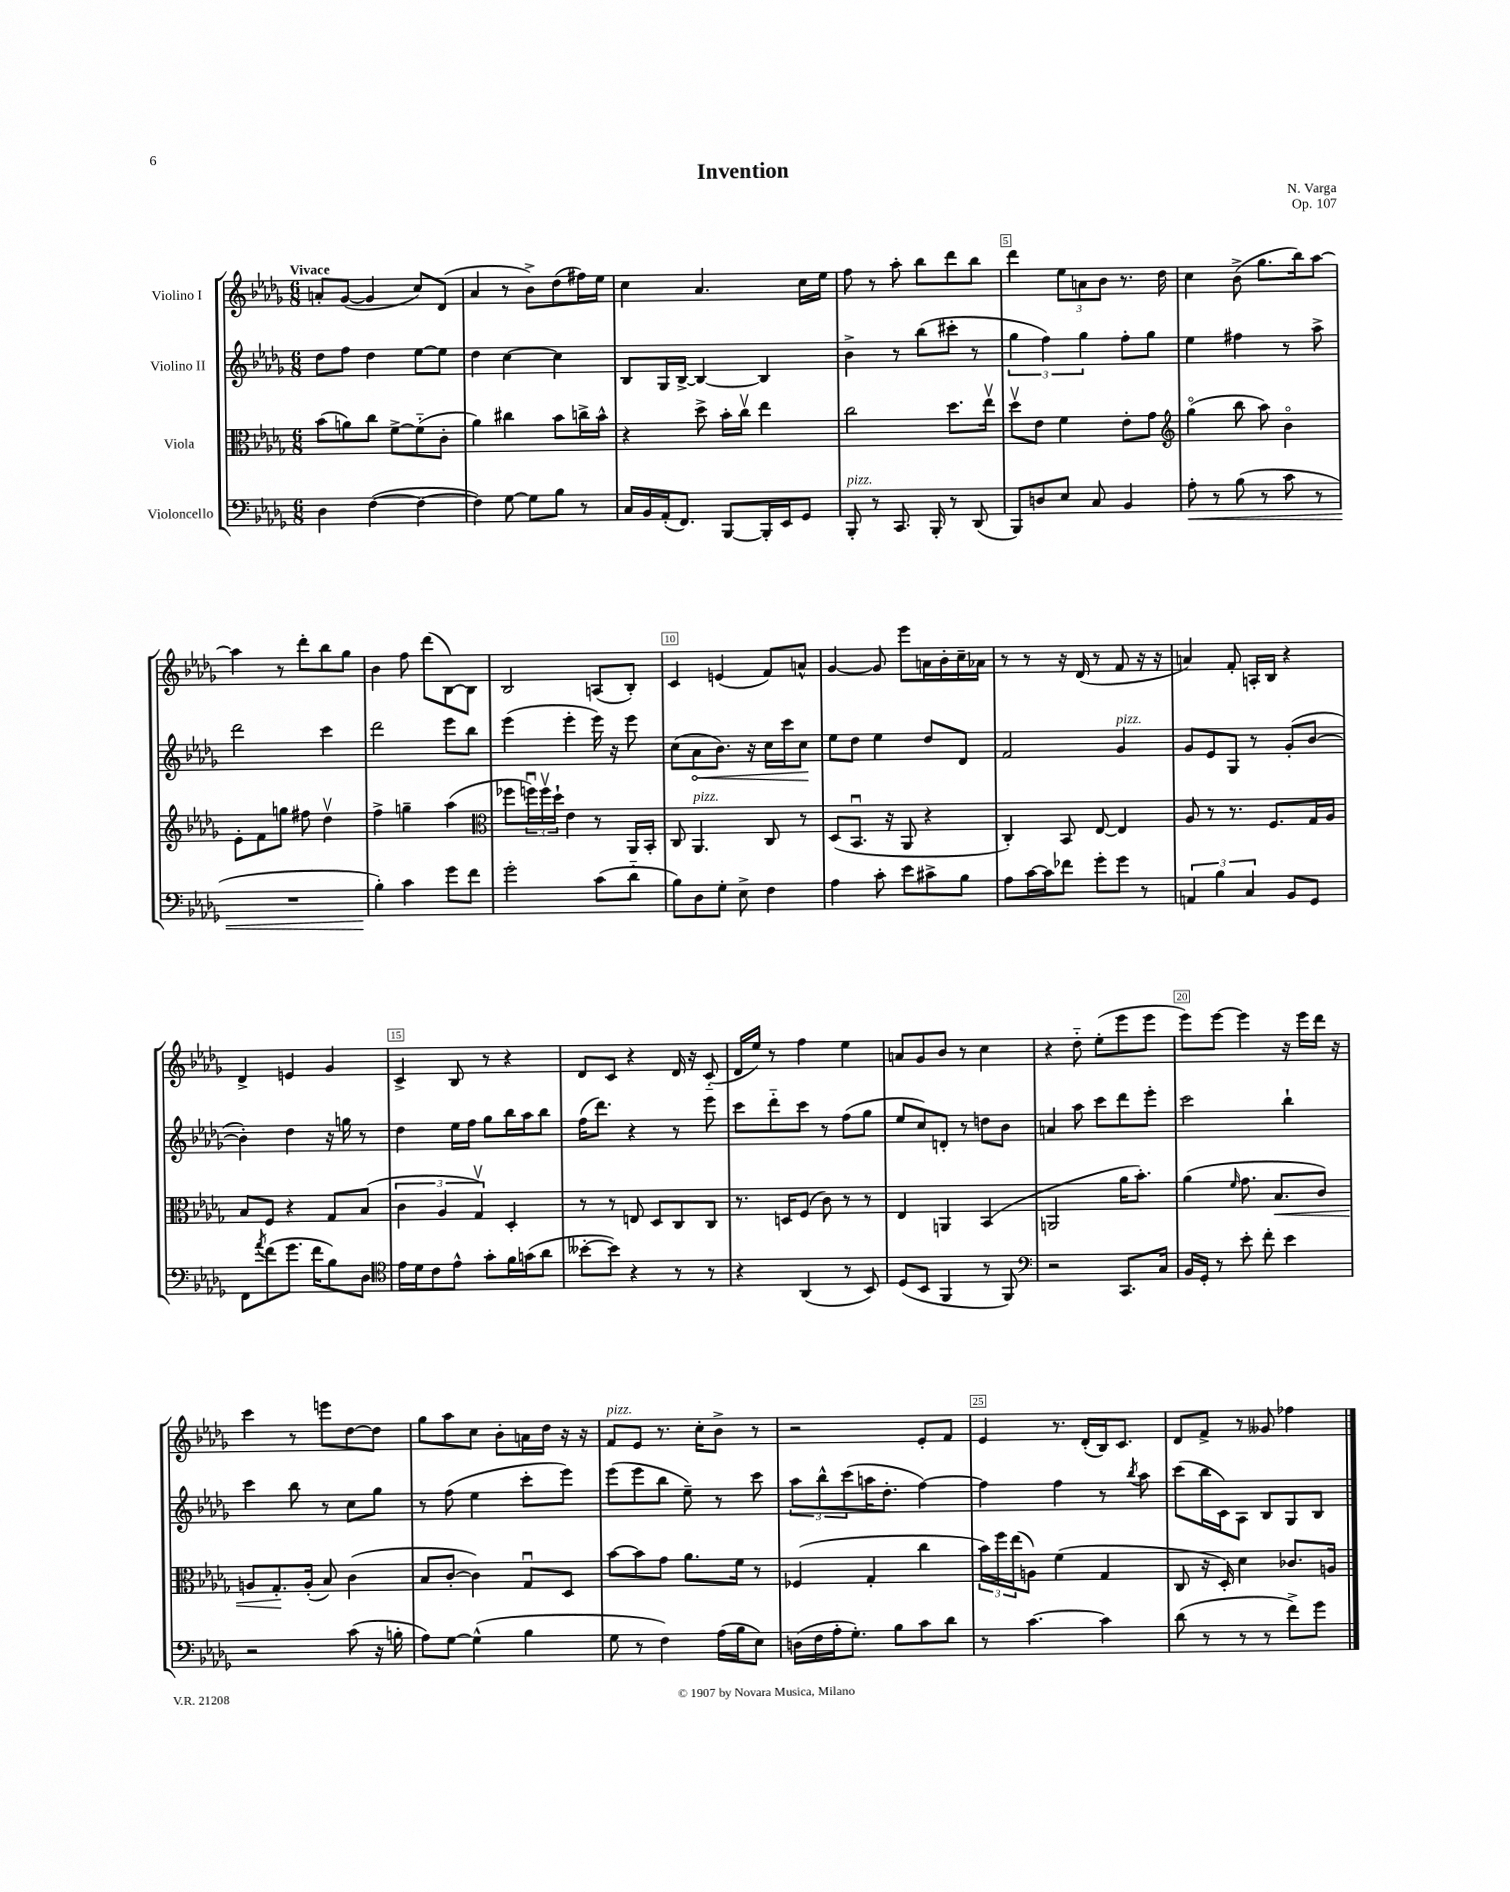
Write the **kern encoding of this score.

**kern	**dynam	**kern	**dynam	**kern	**dynam	**kern
*part4	*part4	*part3	*part3	*part2	*part2	*part1
*staff4	*staff4	*staff3	*staff3	*staff2	*staff2	*staff1
*I"Violoncello	*	*I"Viola	*	*I"Violino II	*	*I"Violino I
*clefF4	*	*clefC3	*	*clefG2	*	*clefG2
*k[b-e-a-d-g-]	*	*k[b-e-a-d-g-]	*	*k[b-e-a-d-g-]	*	*k[b-e-a-d-g-]
*M6/8	*	*M6/8	*	*M6/8	*	*M6/8
=1	=1	=1	=1	=1	=1	=1
!	!	!	!	!	!	!LO:TX:a:B:t=Vivace
4D-\	.	(8b-\L	.	8dd-\L	.	8an'/L
.	.	8an\)	.	8ff\J	.	([8g-/J
([4F\	.	8cc\J	.	4dd-\	.	4g-/]
.	.	[8f^\L	.	.	.	.
4F\_	.	(8f\]	.	[8ee-\L	.	8cc/L)
.	.	8c'\J	.	8ee-\J]	.	(8d-/J
=2	=2	=2	=2	=2	=2	=2
4F\])	.	4a-\)	.	4dd-\	.	4a-/
[8G-\	.	4cc#X\	.	[4cc\	.	8r
8G-\L]	.	.	.	.	.	8b-^\L)
8B-\J	.	8b-\L	.	4cc\]	.	(8dd-\
8r	.	16ccn^\L	.	.	.	16ff#X\L)
.	.	16b-^^\JJ	.	.	.	16ee-\JJ
=3	=3	=3	=3	=3	=3	=3
16C/LL	.	4r	.	8B-/L	.	4cc\
16BB-/	.	.	.	.	.	.
(16AA-'/J	.	.	.	16G-/L	.	.
8.FF/J)	.	.	.	[16B-^/JJ	.	.
.	.	8dd-^\	.	4B-/_	.	4.a-/
[8BBB-/L	.	16b-'\LL	.	.	.	.
.	.	16ccv\JJ	.	.	.	.
16BBB-'/L]	.	4ee-\	.	4B-/]	.	.
16EE-/J	.	.	.	.	.	.
8GG-/J	.	.	.	.	.	16cc\LL
.	.	.	.	.	.	16ee-\JJ
=4	=4	=4	=4	=4	=4	=4
!LO:TX:a:i:t=pizz.	!	!	!	!	!	!
8BBB-'/	.	2cc\	.	4b-^\	.	8ff\
8r	.	.	.	.	.	8r
8.CC/	.	.	.	8r	.	8aa-'\
.	.	.	.	(8bb-\L	.	8bb-\L
16BBB-'/	.	.	.	.	.	.
8r	.	8.dd-\L	.	8ccc#X'\J	.	8ddd-\
(8DD-/	.	.	.	8r	.	8bb-\J
.	.	16ee-v\Jk	.	.	.	.
=5	=5	=5	=5	=5	=5	=5
8BBB-/L)	.	8dd-v\L	.	6gg-\	.	4ddd-\
8Dn/	.	8e-\J	.	.	.	.
.	.	.	.	6ff\)	.	.
8E-/J	.	4f\	.	.	.	12ee-\L
.	.	.	.	6gg-\	.	12an\
8C/	.	.	.	.	.	.
.	.	.	.	.	.	12b-\J
4BB-/	.	8e-'\L	.	8ff'\L	.	8.r
.	.	8g-\J	.	8gg-\J	.	.
.	.	.	.	.	.	16dd-\
=6	=6	=6	=6	=6	=6	=6
*	*	*clefG2	*	*	*	*
!	!LO:HP:b	!	!	!	!	!
8A-'\	<	(4gg-\	.	4ee-\	.	4cc\
8r	.	.	.	.	.	.
(8B-\	.	8bb-\	.	4ff#X\	.	(8b-^\
8r	.	8aa-\)	.	.	.	8.gg-\L
8c\	.	4b-\	.	8r	.	.
.	.	.	.	.	.	16bb-\k)
8r	.	.	.	8aa-^\	.	[8aa-\J
!!LO:LB:g=z
=7	=7	=7	=7	=7	=7	=7
2.r	.	8e-'\L	.	2ddd-\	.	4aa-\]
.	.	8f\	.	.	.	.
.	.	8ggn\J	.	.	.	8r
.	.	8ff#X\	.	.	.	8ddd-'\L
.	.	4dd-v\	.	4ccc\	.	8bb-\
.	.	.	.	.	.	8gg-\J
=8	=8	=8	=8	=8	=8	=8
4B-'\)	.	4ff^\	.	2ddd-\	.	4b-\
4c\	[	4ggn~\	.	.	.	8ff\
.	.	.	.	.	.	(8ddd-\L
8g-\L	.	(4aa-\	.	8eee-\L	.	[8B-\)
8f\J	.	.	.	8bb-\J	.	8B-\J]
=9	=9	=9	=9	=9	=9	=9
*	*	*clefC3	*	*	*	*
2g-'\	.	8ff-X\L	.	(4eee-\	.	2B-/
.	.	24ffnu\L)	.	.	.	.
.	.	24ffv\	.	.	.	.
.	.	24dd-`\JJ	.	.	.	.
.	.	4e-\	.	4eee-'\	.	.
(8c\L	.	8r	.	16eee-\)	.	(8An/L
.	.	.	.	16r	.	.
8d-\J	.	16AA-/LL	.	8eee-\	.	8B-'/J)
.	.	16BB-'/JJ	.	.	.	.
=10	=10	=10	=10	=10	=10	=10
8B-\L)	.	8C/	.	(8cc\L	.	4c/
!	!	!LO:TX:a:i:t=pizz.	!	!	!	!
!	!	!	!	!	!LO:HP:b	!
8D-\	.	4.AA-/	.	8a-\	<	.
8G-'\J	.	.	.	8.b-\J)	.	(4en/
8E-^\	.	.	.	.	.	.
.	.	.	.	16r	.	.
4F\	.	8C/	.	16cc\LL	.	8f/L)
.	.	.	.	16ccc\J	.	.
.	.	8r	.	8cc\J	.	8an^^/J
.	.	.	.	.	[	.
=11	=11	=11	=11	=11	=11	=11
4A-\	.	(8D-/L	.	8ee-\L	.	[4g-/
.	.	8.BB-u/J	.	8dd-\J	.	.
8c'\	.	.	.	4ee-\	.	8g-/]
.	.	16r	.	.	.	.
8e-\L	.	8AA-/	.	.	.	8eee-\L
8c#X^\	.	4r	.	8dd-/L	.	16an\L
.	.	.	.	.	.	16b-'\
8B-\J	.	.	.	8d-/J	.	16cc~\
.	.	.	.	.	.	16a-X\JJ
=12	=12	=12	=12	=12	=12	=12
8A-\L	.	4C'/)	.	2f/	.	8r
[16c\L	.	.	.	.	.	8r
16c\J]	.	.	.	.	.	.
8f-X\J	.	8BB-/	.	.	.	16r
.	.	.	.	.	.	(16d-/
8g-'\L	.	[8E-/	.	.	.	8r
!	!	!	!	!LO:TX:a:i:t=pizz.	!	!
8g-\J	.	4E-/]	.	4g-/	.	8f/
8r	.	.	.	.	.	16r
.	.	.	.	.	.	16r
=13	=13	=13	=13	=13	=13	=13
6AAn/	.	8A-/	.	8g-/L	.	4an/)
.	.	8r	.	8e-/	.	.
6B-\	.	.	.	.	.	.
.	.	8.r	.	8G-/J	.	8f'/
6C/	.	.	.	.	.	.
.	.	.	.	8r	.	16An'/LL
.	.	8.F/L	.	.	.	16B-/JJ
8BB-/L	.	.	.	(8g-'/L	.	4r
8GG-/J	.	16G-/L	.	[8b-/J	.	.
.	.	16A-/JJ	.	.	.	.
!!LO:LB:g=z
=14	=14	=14	=14	=14	=14	=14
8FF\L	.	8B-/L	.	4b-'\])	.	4d-^/
8qa-/	.	.	.	.	.	.
(8f\	.	8F/J	.	.	.	.
8.g-\J	.	4r	.	4dd-\	.	4en/
16f\KL	.	.	.	.	.	.
8B-\)	.	8G-/L	.	16r	.	4g-/
.	.	.	.	16ggn\	.	.
8D-\J	.	(8B-/J	.	8r	.	.
=15	=15	=15	=15	=15	=15	=15
*clefC4	*	*	*	*	*	*
16e-\LL	.	6c\	.	4dd-\	.	4c^/
16d-\J	.	.	.	.	.	.
8c\	.	.	.	.	.	.
.	.	6A-/	.	.	.	.
8e-^^\J	.	.	.	16ee-\LL	.	8B-/
.	.	.	.	16ff\JJ	.	.
.	.	6G-v/)	.	.	.	.
8g-'\L	.	.	.	8gg-\L	.	8r
16f\L	.	4D-'/	.	16bb-\L	.	4r
(16gn\J	.	.	.	16aa-\J	.	.
8a-\J	.	.	.	8bb-\J	.	.
=16	=16	=16	=16	=16	=16	=16
[8b--X'\L	.	8r	.	(16ff\KL	.	8d-/L
.	.	.	.	8.ddd-\J)	.	.
8b--\J])	.	8r	.	.	.	8c/J
4r	.	8En/	.	4r	.	4r
.	.	8D-/L	.	.	.	.
8r	.	8C/	.	8r	.	16d-/
.	.	.	.	.	.	16r
8r	.	8C/J	.	8eee-\	.	(8c/
=17	=17	=17	=17	=17	=17	=17
4r	.	8.r	.	8ccc\L	.	16d-/LL
.	.	.	.	.	.	16ee-/JJ)
.	.	.	.	8ddd-\	.	8r
.	.	16Dn/KL	.	.	.	.
(4AA-/	.	(8F/J	.	8ccc\J	.	4ff\
.	.	8c\)	.	8r	.	.
8r	.	8r	.	(8ff\L	.	4ee-\
8BB-/)	.	8r	.	8gg-\J	.	.
=18	=18	=18	=18	=18	=18	=18
(8D-/L	.	4E-/	.	8ee-/L	.	8an/L
8BB-/J	.	.	.	8cc/)	.	8g-/
4FF/	.	4AAn/	.	8dn'/J	.	8b-/J
.	.	.	.	8r	.	8r
8r	.	(4BB-/	.	8ddn\L	.	4cc\
8FF/)	.	.	.	8b-\J	.	.
=19	=19	=19	=19	=19	=19	=19
*clefF4	*	*	*	*	*	*
2r	.	2AAn/	.	4an/	.	4r
.	.	.	.	8aa-\	.	8dd-\
.	.	.	.	8ccc\L	.	(8ee-'\L
8.CC/L	.	16a-\KL	.	8ddd-\	.	8eee-\
.	.	8.b-'\J)	.	.	.	.
.	.	.	.	8eee-'\J	.	8eee-\J
16C/Jk	.	.	.	.	.	.
=20	=20	=20	=20	=20	=20	=20
16BB-/LL	.	(4a-\	.	2ccc\	.	8eee-\L)
16GG-'/JJ	.	.	.	.	.	.
8r	.	.	.	.	.	[8eee-\J
.	.	16qqf/	.	.	.	.
8e-'\	.	8.g-\	.	.	.	4eee-\]
8f'\	.	.	.	.	.	.
!	!	!	!LO:HP:b	!	!	!
.	.	8.B-/L	<	.	.	.
4e-\	.	.	.	4bb-`\	.	16r
.	.	.	.	.	.	16eee-\LL
.	.	8c/J)	.	.	.	16ddd-\JJ
.	.	.	.	.	.	16r
!!LO:LB:g=z
=21	=21	=21	=21	=21	=21	=21
2r	.	8An/L	.	4ccc\	.	4ccc\
.	.	8.G-'/	.	.	.	.
.	.	.	.	8bb-\	.	8r
.	.	(16A'/Jk	[	.	.	.
.	.	8B-/)	.	8r	.	8eeen\L
(8c\	.	(4c\	.	8cc\L	.	[8dd-\
16r	.	.	.	8gg-\J	.	8dd-\J]
16Bn'\	.	.	.	.	.	.
=22	=22	=22	=22	=22	=22	=22
8A-\L)	.	8B-/L	.	8r	.	8gg-\L
[8G-\J	.	[8c'/J	.	(8ff\	.	8aa-\
(4G-^^\]	.	4c\])	.	4ee-\	.	8cc\J
.	.	.	.	.	.	8b-'\L
4B-\	.	8G-u/L	.	8ccc'\L	.	16an\L
.	.	.	.	.	.	16dd-\JJ
.	.	8D-/J	.	8eee-\J)	.	16r
.	.	.	.	.	.	16r
=23	=23	=23	=23	=23	=23	=23
!	!	!	!	!	!	!LO:TX:a:i:t=pizz.
8G-\	.	[8b-\L	.	(8eee-\L	.	8f/L
8r	.	8b-\]	.	8eee-\	.	8e-/J
4F\)	.	8g-\J	.	8bb-\J	.	8.r
.	.	8.a-\L	.	8ee-~\)	.	.
.	.	.	.	.	.	16cc'\KL
(16A-\LL	.	.	.	8r	.	8b-^\J
16B-\J	.	16f\Jk	.	.	.	.
8E-\J)	.	8r	.	8ccc\	.	8r
=24	=24	=24	=24	=24	=24	=24
(16Dn\LL	.	(4F-X/	.	12aa-\L	.	2r
16F\	.	.	.	.	.	.
.	.	.	.	12bb-^^\	.	.
16A-'\J	.	.	.	.	.	.
.	.	.	.	(12ccc\	.	.
8.G-'\J)	.	.	.	.	.	.
.	.	4G-'/	.	16aan\K	.	.
.	.	.	.	8.dd-'\J	.	.
8B-\L	.	.	.	.	.	.
8c\	.	4cc\	.	[4ff\)	.	8e-'/L
8d-\J	.	.	.	.	.	8f/J
=25	=25	=25	=25	=25	=25	=25
8r	.	24b-\LL)	.	4ff\]	.	4e-/
.	.	24ff\	.	.	.	.
.	.	(24ee-\J	.	.	.	.
[4.c\	.	8An\J)	.	.	.	.
.	.	(4f\	.	4ff\	.	8.r
.	.	.	.	.	.	(16d-'/LL
4c\]	.	4G-/	.	8r	.	16B-/J)
.	.	.	.	.	.	8.c/J
.	.	.	.	8qbb-/	.	.
.	.	.	.	8aa-\	.	.
=26	=26	=26	=26	=26	=26	=26
(8d-\	.	8C/	.	(8ccc\L	.	8d-/L
8r	.	16r	.	16bb-\L	.	8f^/J
.	.	16D-'/)	.	16c\J)	.	.
8r	.	4d-\	.	8A-\J	.	8r
8r	.	.	.	8B-/L	.	8g--X/
8f^\L)	.	8.c-X/L	.	8G-/	.	4ff-X\
8g-\J	.	.	.	8B-/J	.	.
.	.	16An/Jk	.	.	.	.
==	==	==	==	==	==	==
*-	*-	*-	*-	*-	*-	*-
